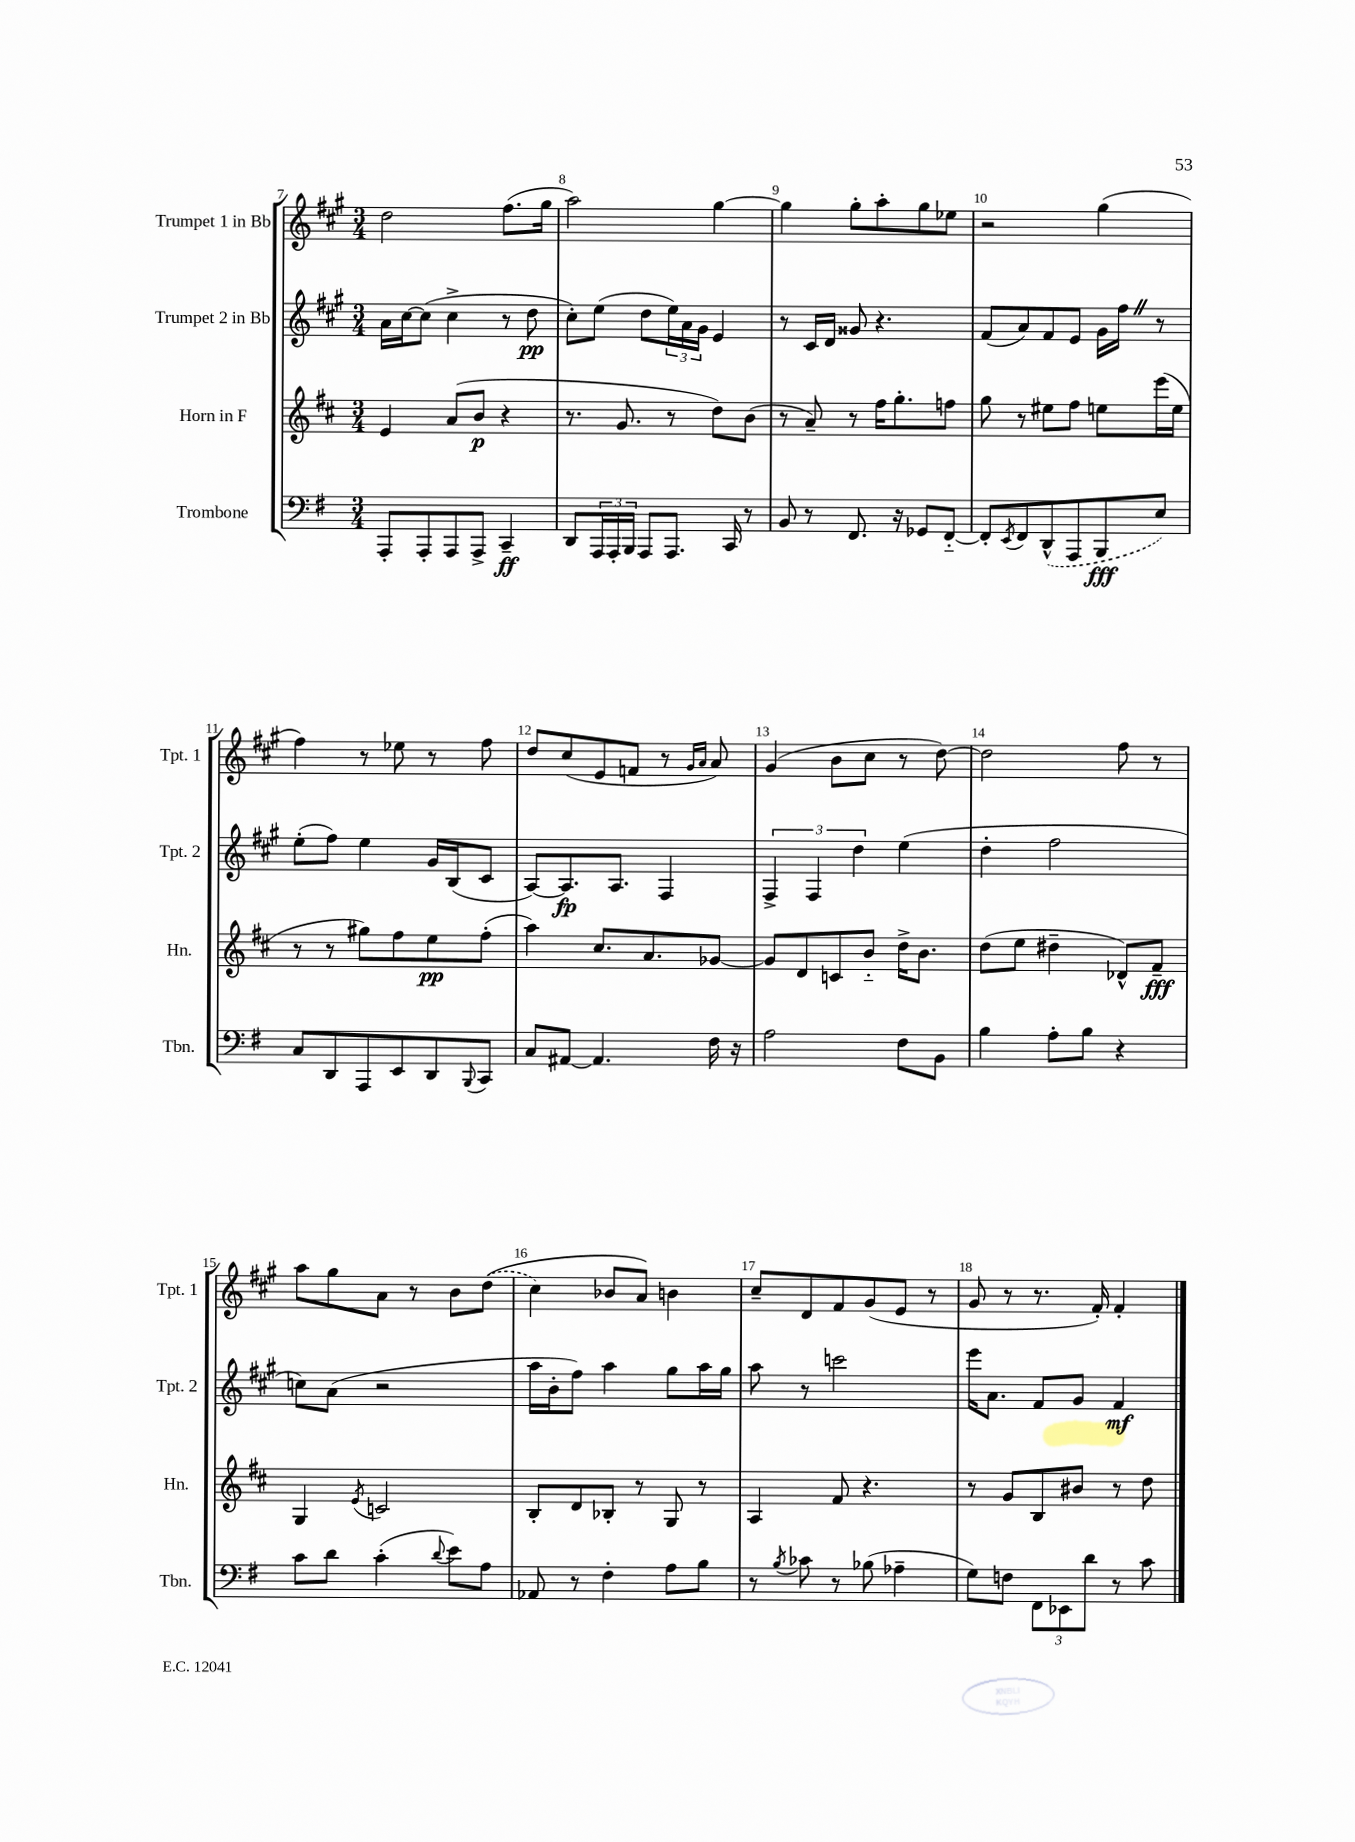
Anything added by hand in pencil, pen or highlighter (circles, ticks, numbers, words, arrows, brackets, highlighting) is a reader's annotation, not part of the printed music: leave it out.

**kern	**dynam	**kern	**dynam	**kern	**dynam	**kern
*part4	*part4	*part3	*part3	*part2	*part2	*part1
*staff4	*staff4	*staff3	*staff3	*staff2	*staff2	*staff1
*I"Trombone	*	*I"Horn in F	*	*I"Trumpet 2 in Bb	*	*I"Trumpet 1 in Bb
*I'Tbn.	*	*I'Hn.	*	*I'Tpt. 2	*	*I'Tpt. 1
*clefF4	*	*clefG2	*	*clefG2	*	*clefG2
*k[f#]	*	*k[f#c#]	*	*k[f#c#g#]	*	*k[f#c#g#]
*M3/4	*	*M3/4	*	*M3/4	*	*M3/4
=7	=7	=7	=7	=7	=7	=7
8AAA'/L	.	4e/	.	16a\LL	.	2dd\
.	.	.	.	[16cc#\J	.	.
8AAA'/	.	.	.	(8cc#\J]	.	.
8AAA/	.	(8a/L	.	4cc#^\	.	.
8AAA^/J	.	8b/J	p	.	.	.
4CC~/	ff	4r	.	8r	.	(8.ff#\L
.	.	.	.	8dd\	pp	.
.	.	.	.	.	.	16gg#\Jk
=8	=8	=8	=8	=8	=8	=8
8DD/L	.	8.r	.	8cc#'\L)	.	2aa\)
24AAA/L	.	.	.	(8ee\J	.	.
24AAA'/	.	.	.	.	.	.
.	.	8.g/	.	.	.	.
24BBB/JJ	.	.	.	.	.	.
8AAA/L	.	.	.	8dd\L	.	.
8.AAA/J	.	8r	.	24ee\L)	.	.
.	.	.	.	24a\	.	.
.	.	.	.	24g#\JJ	.	.
.	.	8dd\L)	.	4e/	.	[4gg#\
16CC/	.	.	.	.	.	.
8r	.	(8b\J	.	.	.	.
=9	=9	=9	=9	=9	=9	=9
8BB/	.	8r	.	8r	.	4gg#\]
8r	.	8a~/)	.	16c#/LL	.	.
.	.	.	.	16d/JJ	.	.
8.FF#/	.	8r	.	8g##X/	.	8gg#'\L
.	.	16ff#\KL	.	4.r	.	8aa'\
16r	.	8.gg'\	.	.	.	.
8GG-X/L	.	.	.	.	.	8gg#\
[8FF#/J	.	8ffn\J	.	.	.	8ee-X\J
=10	=10	=10	=10	=10	=10	=10
8FF#'/L]	.	8gg\	.	(8f#/L	.	2r
8qEE/	.	.	.	.	.	.
8FF#/	.	8r	.	8a/)	.	.
(8DD^^/	.	8ee#X\L	.	8f#/	.	.
8AAA/	.	8ff#\J	.	8e/J	.	.
8BBB/	fff	8een\L	.	16g#\LL	.	(4gg#\
.	.	.	.	16ff#Z\JJ	.	.
8E/J)	.	(16eee\L	.	8r	.	.
.	.	16ee\JJ	.	.	.	.
!!LO:LB:g=z
=11	=11	=11	=11	=11	=11	=11
8C/L	.	8r	.	(8ee'\L	.	4ff#\)
8DD/	.	8r	.	8ff#\J)	.	.
8AAA/	.	8gg#X\L)	.	4ee\	.	8r
8EE/	.	8ff#\	.	.	.	8ee-X\
8DD/	.	8ee\	pp	16g#/LL	.	8r
.	.	.	.	(16B/J	.	.
8qqBBB/	.	.	.	.	.	.
8CC/J	.	(8ff#'\J	.	8c#/J	.	8ff#\
=12	=12	=12	=12	=12	=12	=12
8C/L	.	4aa\)	.	[8A/L)	.	8dd/L
[8AA#X/J	.	.	.	8.A/]	fp	(8cc#/
4.AA#/]	.	8.cc#/L	.	.	.	8e/
.	.	.	.	8.A/J	.	.
.	.	.	.	.	.	8fn/J
.	.	8.a/	.	.	.	.
.	.	.	.	4F#/	.	8r
.	.	.	.	.	.	16qqg#/LL
.	.	.	.	.	.	16qqa/JJ
16F#\	.	[8g-X/J	.	.	.	8a/)
16r	.	.	.	.	.	.
=13	=13	=13	=13	=13	=13	=13
2A\	.	8g-/L]	.	6F#^/	.	(4g#/
.	.	8d/	.	.	.	.
.	.	.	.	6F#/	.	.
.	.	8cn/	.	.	.	8b\L
.	.	.	.	6dd\	.	.
.	.	8b/J	.	.	.	8cc#\J
8F#\L	.	16dd^\KL	.	(4ee\	.	8r
.	.	8.b\J	.	.	.	.
8BB\J	.	.	.	.	.	[8dd\)
=14	=14	=14	=14	=14	=14	=14
4B\	.	(8dd\L	.	4dd'\	.	2dd\]
.	.	8ee\J	.	.	.	.
8A'\L	.	4dd#X~\	.	2ff#\	.	.
8B\J	.	.	.	.	.	.
4r	.	8d-X^^/L)	.	.	.	8ff#\
.	.	8f#~/J	fff	.	.	8r
!!LO:LB:g=z
=15	=15	=15	=15	=15	=15	=15
8c\L	.	4G/	.	8ccn\L)	.	8aa\L
8d\J	.	.	.	(8a\J	.	8gg#\
.	.	8qe/	.	.	.	.
(4c'\	.	2cn/	.	2r	.	8a\J
.	.	.	.	.	.	8r
8qqd/	.	.	.	.	.	.
8e\L)	.	.	.	.	.	8b\L
8A\J	.	.	.	.	.	((8dd\J
=16	=16	=16	=16	=16	=16	=16
8AA-X/	.	8B'/L	.	16aa\LL	.	4cc#\)
.	.	.	.	16b'\J	.	.
8r	.	8d/	.	8ff#\J)	.	.
4F#'\	.	8B-X'/J	.	4aa\	.	8b-X/L
.	.	8r	.	.	.	8a/J)
8A\L	.	8G/	.	8gg#\L	.	4bn\
8B\J	.	8r	.	16aa\L	.	.
.	.	.	.	16gg#\JJ	.	.
=17	=17	=17	=17	=17	=17	=17
8r	.	4A/	.	8aa\	.	8cc#~/L
8qB/	.	.	.	.	.	.
8c-X\	.	.	.	8r	.	8d/
8r	.	8f#/	.	2cccn\	.	8f#/
(8B-X\	.	4.r	.	.	.	(8g#/
4A-X~\	.	.	.	.	.	8e/J
.	.	.	.	.	.	8r
=18	=18	=18	=18	=18	=18	=18
8G\L)	.	8r	.	16eee\KL	.	8g#/
.	.	.	.	8.a\J	.	.
8Fn\J	.	8g/L	.	.	.	8r
12FF#\L	.	8B/	.	8f#/L	.	8.r
12EE-X\	.	.	.	.	.	.
.	.	8b#X/J	.	8g#/J	.	.
12d\J	.	.	.	.	.	.
.	.	.	.	.	.	16f#'/)
8r	.	8r	.	4f#/	mf	4f#'/
8c\	.	8dd\	.	.	.	.
==	==	==	==	==	==	==
*-	*-	*-	*-	*-	*-	*-
